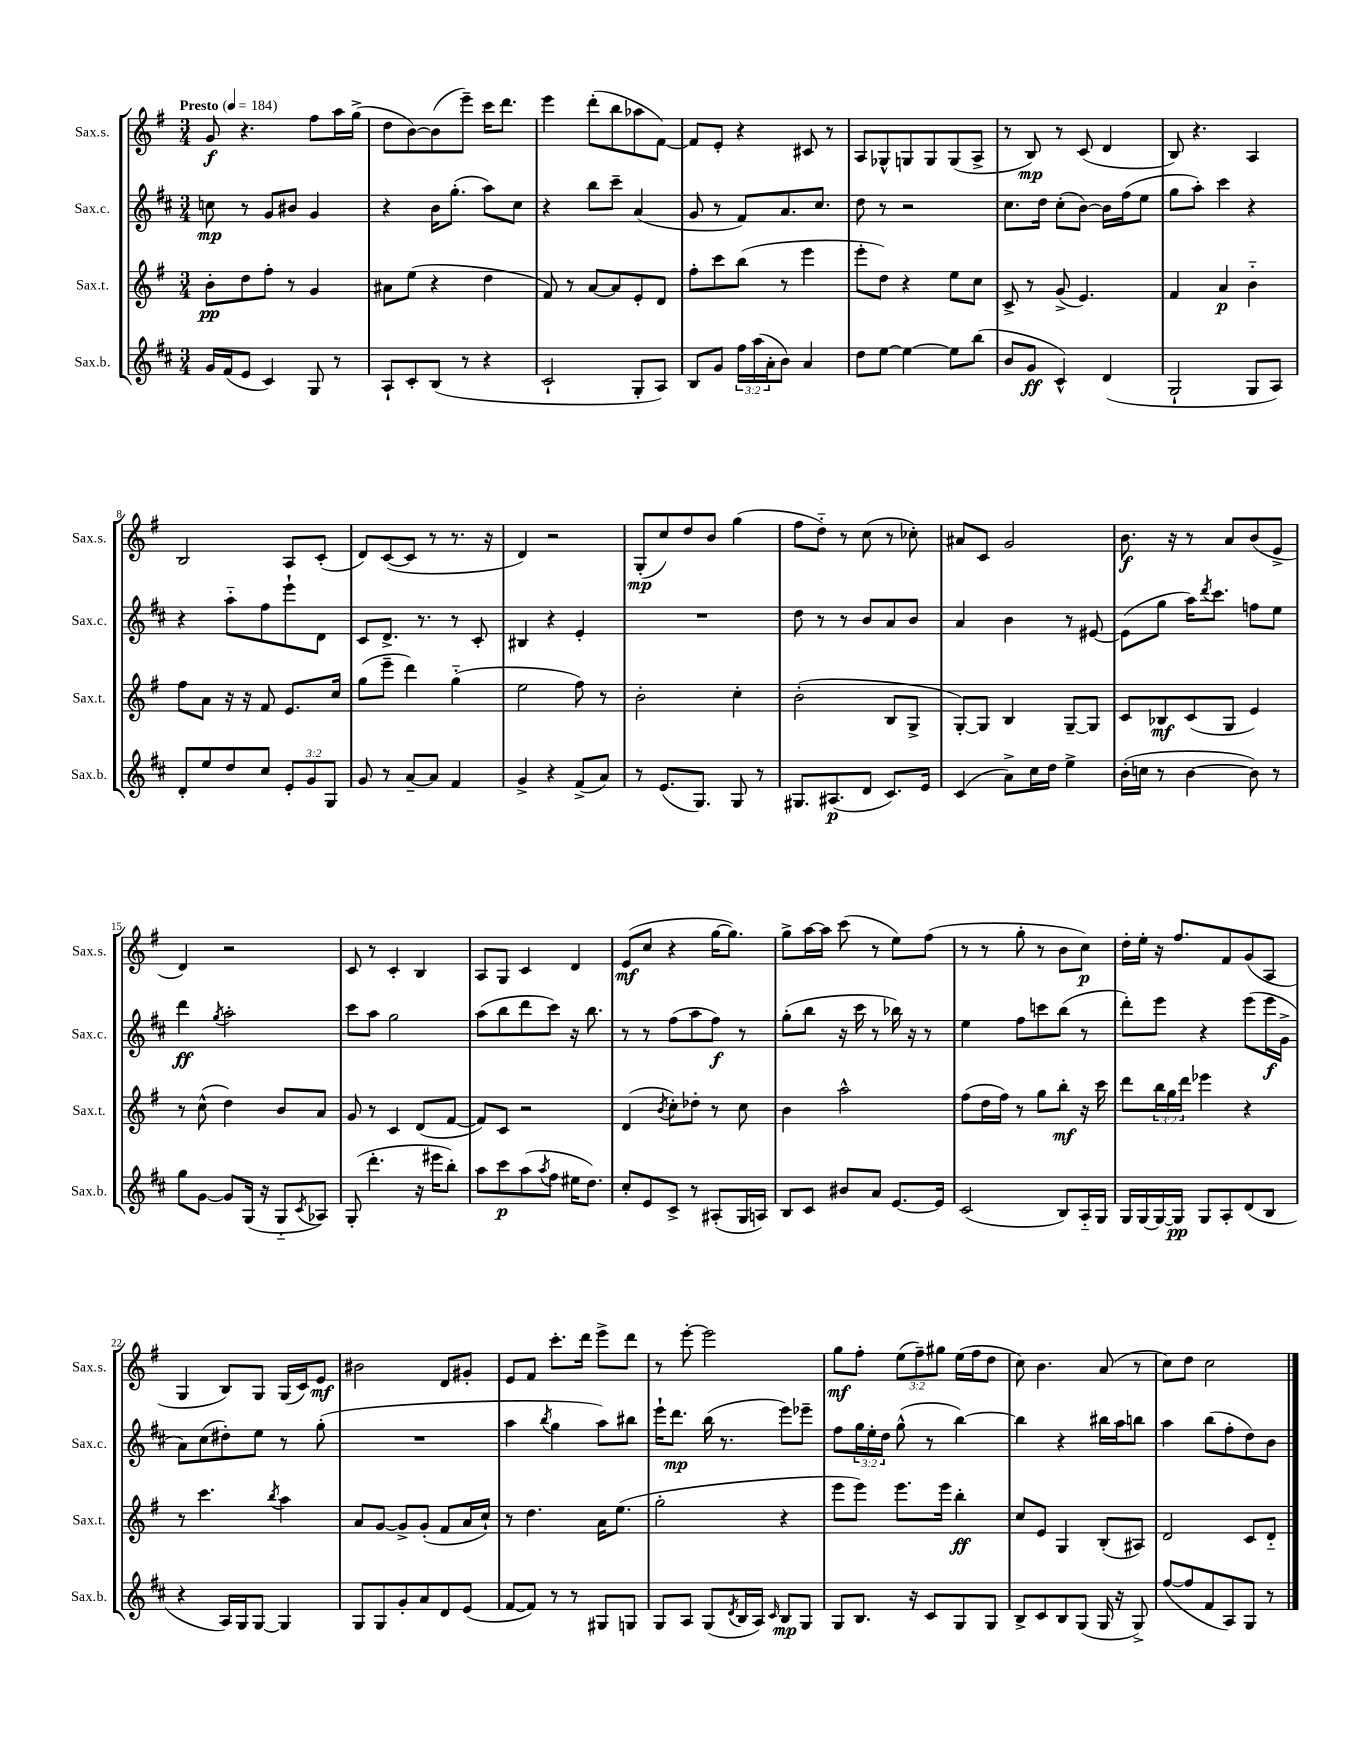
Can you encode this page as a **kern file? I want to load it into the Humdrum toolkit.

**kern	**kern	**kern	**kern
*staff4	*staff3	*staff2	*staff1
*clefG2	*clefG2	*clefG2	*clefG2
*k[f#c#]	*k[f#]	*k[f#c#]	*k[f#]
*M3/4	*M3/4	*M3/4	*M3/4
*MM184	*MM184	*MM184	*MM184
16g	8b'	8cc	8g
(16f#	.	.	.
8e	8dd	8r	4.r
4c#)	8ff#'	8g	.
.	8r	8b#	.
8G	4g	4g	8ff#
8r	.	.	16aa
.	.	.	(16gg^
=	=	=	=
8A`	8a#	4r	8dd
8c#'	(8ee	.	[8b)
(8B	4r	16b	(8b]
.	.	(8.gg'	.
8r	.	.	8eee~)
4r	4dd	8aa)	16ccc
.	.	.	8.ddd
.	.	8cc#	.
=	=	=	=
2c#`	8f#)	4r	4eee
.	8r	.	.
.	[8a	8bb	(8ddd'
.	8a]	8ccc#~	8bb
8G'	8e'	(4a	8aa-
8A)	8d	.	[8f#)
=	=	=	=
8B	8ff#'	8g	8f#]
8g	8ccc	8r	8e'
24ff#	(8bb	8f#)	4r
(24aa	.	.	.
24a'	.	.	.
8b)	8r	8.a	.
4a	4eee	.	8c#
.	.	8.cc#	.
.	.	.	8r
=	=	=	=
8dd	8eee'	8dd	8A
[8ee	8dd)	8r	8G-^^
4ee_	4r	2r	8G
.	.	.	8G
8ee]	8ee	.	(8G
(8bb	8cc	.	8A^
=	=	=	=
8b	8c^	8.cc#	8r
8g	8r	.	8B)
.	.	16dd	.
4c#^^)	(8g^	(8cc#'	8r
.	4.e)	[8b)	(8c
(4d	.	16b]	4d
.	.	(16ff#	.
.	.	8ee	.
=	=	=	=
2G`	4f#	8gg	8B)
.	.	8aa')	4.r
.	4a	4ccc#	.
8G	4b'~	4r	4A
8A)	.	.	.
=	=	=	=
8d'	8ff#	4r	2B
8ee	8a	.	.
8dd	16r	8aa'~	.
.	16r	.	.
8cc#	8f#	8ff#	.
12e'	8.e	8eee`	8A
12g	.	.	.
.	.	8d	(8c'
12G	.	.	.
.	16cc	.	.
=	=	=	=
8g	(8gg	8c#	8d)
8r	8eee~	8.d^	([8c
[8a~	4ddd)	.	8c]
.	.	8.r	.
8a]	.	.	8r
4f#	(4gg'~	8r	8.r
.	.	8c#'	.
.	.	.	16r
=	=	=	=
4g^	2ee	4B#	4d)
4r	.	4r	2r
(8f#^	8ff#)	4e'	.
8a)	8r	.	.
=	=	=	=
8r	2b'	2.r	(8G'
(8.e	.	.	8cc)
.	.	.	8dd
8.G)	.	.	.
.	.	.	8b
8G	4cc'	.	(4gg
8r	.	.	.
=	=	=	=
8.G#	(2b'	8dd	8ff#
.	.	8r	8dd'~)
(8.A#	.	.	.
.	.	8r	8r
8d	.	8b	(8cc
8.c#)	8B	8a	8r
.	8G^	8b	8cc-')
16e	.	.	.
=	=	=	=
(4c#	[8G')	4a	8a#
.	8G]	.	8c
8a^)	4B	4b	2g
16cc#	.	.	.
16dd	.	.	.
4ee^	[8G~	8r	.
.	8G]	[8e#	.
=	=	=	=
(16b'	8c	(8e#]	8.b
16cc	.	.	.
8r	8B-	8gg	.
.	.	.	16r
[4b	(8c	16aa)	8r
.	.	8qddd	.
.	.	8.ccc#	.
.	8G	.	8a
8b])	4e)	8ff	(8b
8r	.	8ee	8e^
=	=	=	=
8gg	8r	4ddd	4d)
[8g	(8cc^^	.	.
.	.	8qgg	.
8g]	4dd)	2aa'	2r
(16G	.	.	.
16r	.	.	.
8G'~	8b	.	.
8qc#	.	.	.
8A-)	8a	.	.
=	=	=	=
(8G'	8g	8ccc#	8c
4.ddd'	8r	8aa	8r
.	4c	2gg	4c'
16r	(8d	.	4B
16eee#	.	.	.
8bb')	[8f#	.	.
=	=	=	=
8aa	8f#])	(8aa	8A
8ccc#	8c	8bb	8G
(8aa	2r	8ddd	4c
8qaa	.	.	.
8ff#	.	8ccc#)	.
16ee#	.	16r	4d
8.dd)	.	8.bb	.
=	=	=	=
8cc#'	(4d	8r	(8e
8e	.	8r	8cc
.	8qb	.	.
8c#^	8cc')	(8ff#	4r
8r	8dd-'	8aa	.
(8A#'	8r	8ff#)	[16gg
.	.	.	8.gg])
16G	8cc	8r	.
16A)	.	.	.
=	=	=	=
8B	4b	(8gg'	8gg^
8c#	.	8bb	[16aa
.	.	.	16aa]
8b#	2aa^^	16r	(8ccc
.	.	16ccc#	.
8a	.	8r	8r
[8.e	.	16bb-)	8ee)
.	.	16r	.
.	.	8r	(8ff#
16e]	.	.	.
=	=	=	=
(2c#	(8ff#	4ee	8r
.	16dd	.	8r
.	16ff#)	.	.
.	8r	8ff#	8gg'
.	8gg	8ccc	8r
8B)	8bb'	(8bb	8b
16A'~	16r	8r	8cc)
16G	16ccc	.	.
=	=	=	=
16G	8ddd	8ddd')	16dd'
[16G	.	.	16ee'
16G_	24bb	8eee	16r
.	24gg	.	.
16G]	.	.	8.ff#
.	24ddd	.	.
8G	4eee-	4r	.
8A'	.	.	8f#
(8d	4r	(8eee	(8g
8B	.	16eee	8A
.	.	16g^	.
=	=	=	=
4r	8r	8a)	4G
.	4.ccc	(8cc#	.
16A)	.	8dd#')	8B)
16G	.	.	.
[8G	.	8ee	8G
.	8qbb	.	.
4G]	4aa	8r	(16G
.	.	.	16c)
.	.	(8gg'	8e
=	=	=	=
8G	8a	2.r	2b#
8G	[8g	.	.
8g'	8g^]	.	.
8a	(8g'	.	.
8d	8f#	.	8d
(8e	16a	.	8g#'
.	16cc`)	.	.
=	=	=	=
[8f#	8r	4aa	8e
8f#])	4.dd	.	8f#
.	.	8qbb	.
8r	.	4gg	8.ccc'
8r	.	.	.
.	.	.	16ddd
8G#	16a	8aa)	8eee^
.	(8.ee	.	.
8G	.	8bb#	8ddd
=	=	=	=
8G	2gg'	16eee`	8r
.	.	8.ddd	.
8A	.	.	[8eee'
(8G	.	(16bb	2eee]
.	.	8.r	.
8qd	.	.	.
16B	.	.	.
16A)	.	.	.
16qqc#	.	.	.
8B	4r	8eee)	.
8G	.	8eee-~	.
=	=	=	=
8G	8eee	8ff#	8gg
8.B	8eee)	24gg	8ff#'
.	.	24ee'	.
.	.	24dd	.
.	8.eee	(8gg^^	(12ee
16r	.	.	.
.	.	.	12ff#~)
8c#	.	8r	.
.	.	.	12gg#
.	16eee	.	.
8G	4bb'	[4bb)	(16ee
.	.	.	16ff#
8G	.	.	8dd
=	=	=	=
8B^	8cc	4bb]	8cc)
8c#	8e	.	4.b
8B	4G	4r	.
(8G	.	.	.
16G	(8B'	16bb#	(8a
16r	.	16aa	.
8G^)	8A#)	8bb	8r
=	=	=	=
([8ff#	2d	4aa	8cc)
8ff#]	.	.	8dd
8f#	.	(8bb	2cc
8A)	.	8ff#'	.
8G	8c	8dd)	.
8r	8d'~	8b	.
==	==	==	==
*-	*-	*-	*-
